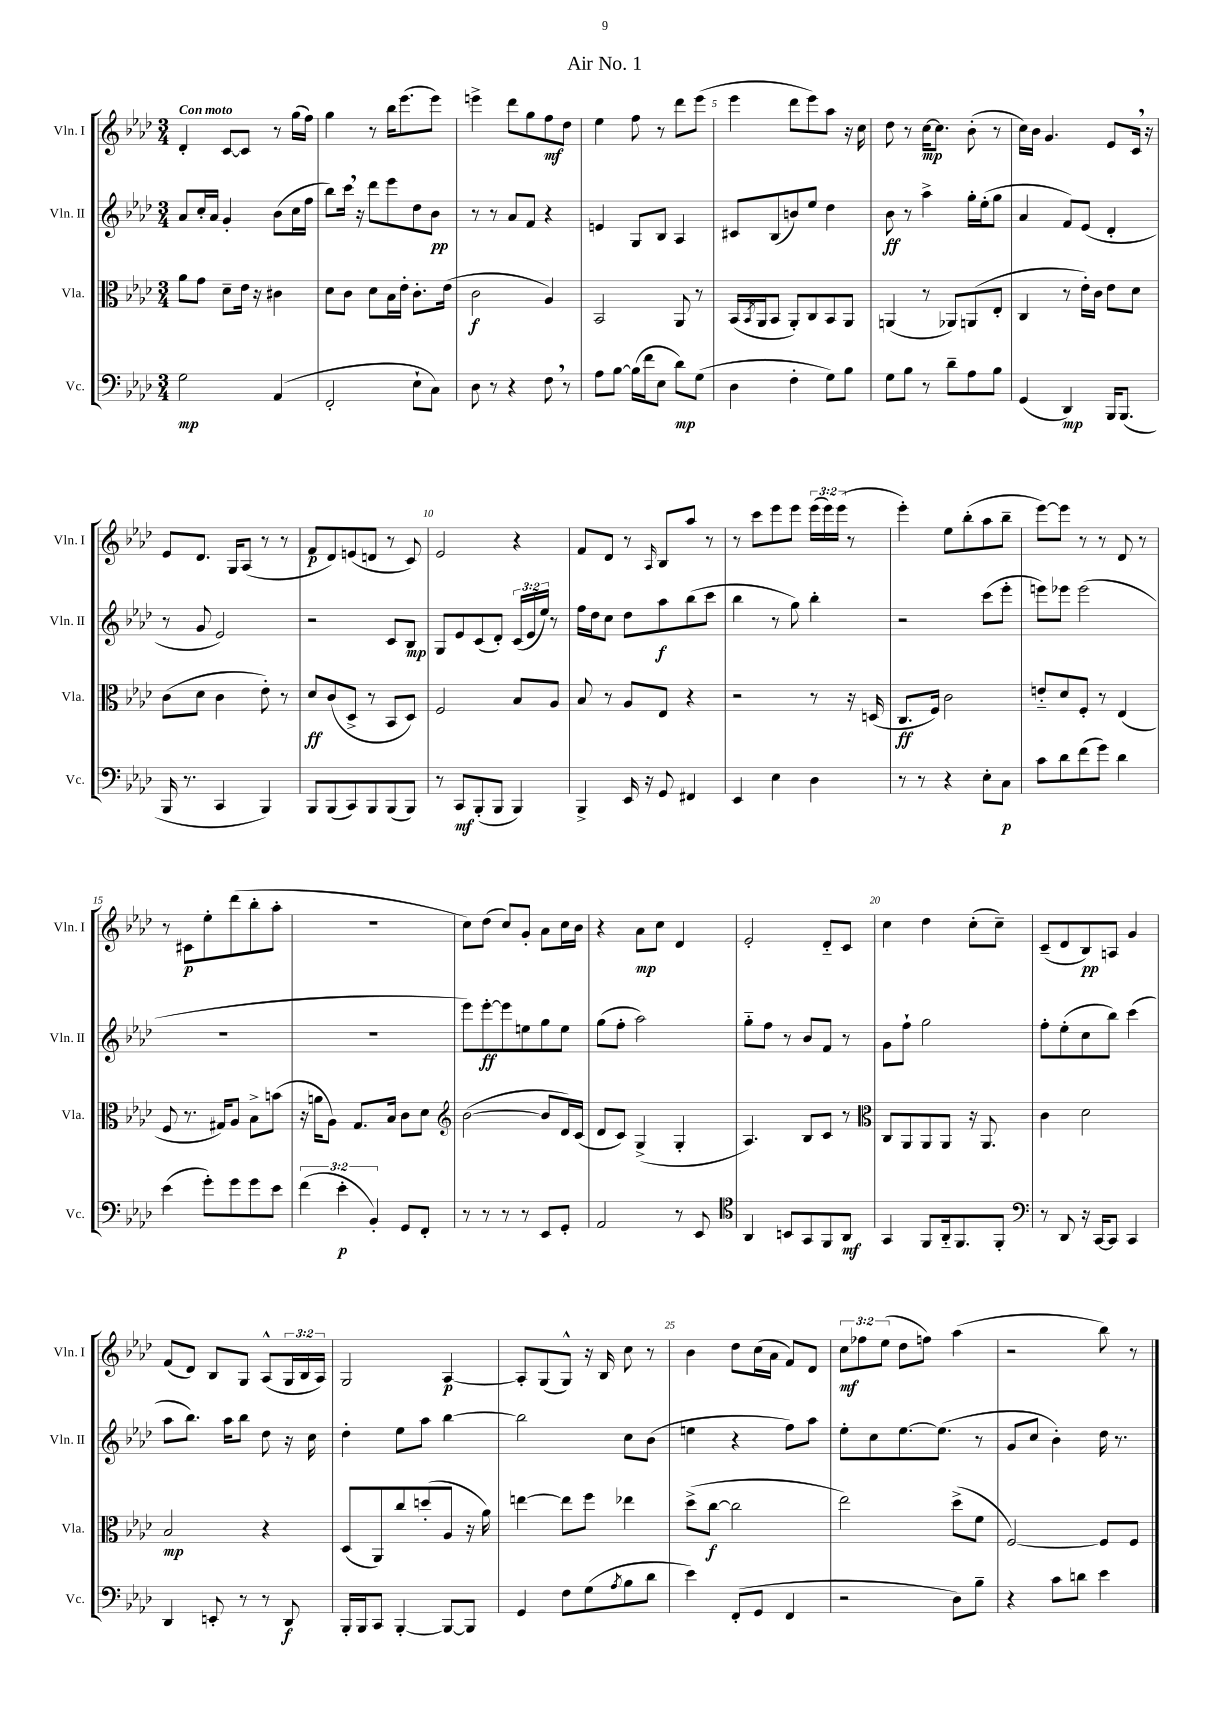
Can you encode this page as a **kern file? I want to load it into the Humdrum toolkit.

**kern	**kern	**kern	**kern
*staff4	*staff3	*staff2	*staff1
*clefF4	*clefC3	*clefG2	*clefG2
*k[b-e-a-d-]	*k[b-e-a-d-]	*k[b-e-a-d-]	*k[b-e-a-d-]
*M3/4	*M3/4	*M3/4	*M3/4
2G	8a-	8a-	4d-'
.	8g	16cc'	.
.	.	16a-	.
.	8d-~	4g'	[8c
.	16e-	.	8c]
.	16r	.	.
(4AA-	4c#	(8b-	8r
.	.	16cc	(16gg
.	.	16ff	16ff)
=	=	=	=
2FF'	8d-	8bb-)	4gg
.	8c	16ccc	.
.	.	16r	.
.	8d-	8ddd-	8r
.	16B-	8eee-	16bb-
.	16e-'	.	(8.eee-
8E-`	8.c'	8dd-	.
8C)	.	8b-	8eee-)
.	(16e-	.	.
=	=	=	=
8D-	2c	8r	4eee^
8r	.	8r	.
4r	.	8a-	8ddd-
.	.	8f	8gg
8F	4A-)	4r	8ff
8r	.	.	8dd-
=	=	=	=
8A-	2BB-	4e	4ee-
[8B-	.	.	.
(16B-]	.	8G	8ff
16f	.	.	.
8E-	.	8B-	8r
8d-)	8AA-	4A-	8ddd-
(8G	8r	.	(8eee-
=	=	=	=
4D-	(16BB-	8c#	4eee-
.	8qBB-	.	.
.	16AA-	.	.
.	8BB-	(8B-	.
4F'	8AA-')	8b)	8ddd-
.	8C	8ee-	8eee-)
8G)	8BB-	4dd-	8aa-
8B-	8AA-	.	16r
.	.	.	16cc
=	=	=	=
8G	(4AA	8b-	8dd-
8B-	.	8r	8r
8r	8r	4aa-^	[16cc
.	.	.	8.cc]
8d-~	8AA-)	.	.
8A-	(8AA	16gg'	(8b-'
.	.	(16ee-'	.
8B-	8E-'	8gg	8r
=	=	=	=
(4GG	4C	4a-	16cc)
.	.	.	16b-
.	.	.	4.g
4DD-)	8r	8f)	.
.	16e-')	(8e-	.
.	16c	.	.
16BBB-	8e-	4d-'	8e-
(8.BBB-	.	.	.
.	8d-	.	16c
.	.	.	16r
=	=	=	=
16BBB-	(8c	8r	8e-
8.r	.	.	.
.	8d-	8g	8.d-
4CC	4c	2e-)	.
.	.	.	16G
.	.	.	(8A-
4BBB-)	8e-')	.	8r
.	8r	.	8r
=	=	=	=
8BBB-	8d-	2r	8f
(8BBB-	(8c	.	8d-)
8CC)	8D-^	.	(8e
8BBB-	8r	.	8d
(8BBB-	8BB-	8c	8r
8BBB-)	8D-)	8B-	8c)
=	=	=	=
8r	2F	8G	2e-
8CC	.	8e-	.
(8BBB-'	.	(8c	.
8BBB-	.	8d-')	.
4BBB-)	8B-	(24c	4r
.	.	24e-	.
.	.	24ee-)	.
.	8A-	8r	.
=	=	=	=
4BBB-^	8B-	16ff	8f
.	.	16dd-	.
.	8r	8cc	8d-
16EE-	8A-	8dd-	8r
16r	.	.	.
.	.	.	16qqA-
8GG	8E-	8aa-	8B-
4FF#	4r	(8bb-	8aa-
.	.	8ccc	8r
=	=	=	=
4EE-	2r	4bb-	8r
.	.	.	8ccc
4E-	.	8r	8eee-
.	.	8gg)	8eee-
4D-	8r	4bb-'	(24eee-
.	.	.	24eee-)
.	.	.	(24eee-
.	16r	.	8r
.	(16D	.	.
=	=	=	=
8r	8.C	2r	4eee-')
8r	.	.	.
.	16F)	.	.
4r	2c	.	8ee-
.	.	.	(8bb-'
8E-'	.	(8ccc	8aa-
8C	.	8eee-'	8bb-~
=	=	=	=
8c	8e'~	8eee)	[8eee-)
8d-	8d-	8eee-	8eee-]
(8f	8F'	(2eee-	8r
8g)	8r	.	8r
4d-	(4E-	.	8d-
.	.	.	8r
=	=	=	=
(4e-	8F	2.r	8r
.	8.r	.	8c#
8g')	.	.	8ee-'
.	16G#)	.	.
8g	8A-	.	(8ddd-
8g	8B-^	.	8bb-'
8e-	(8b	.	8aa-'
=	=	=	=
(6f	16r	2.r	2.r
.	16a	.	.
.	8A-)	.	.
6e-'	.	.	.
.	8.G	.	.
6BB-')	.	.	.
.	16B-	.	.
8GG	8c	.	.
8FF'	8d-	.	.
=	=	=	=
*	*clefG2	*	*
8r	([2b-	8eee-)	8cc)
8r	.	[8eee-'	(8dd-
8r	.	8eee-]	8cc)
8r	.	8ee	8g'
8EE-	8b-]	8gg	8a-
8GG'	16d-)	8ee	16cc
.	(16c	.	16b-
=	=	=	=
2AA-	8d-	(8gg	4r
.	8c)	8ff'	.
.	(4G^	2aa-)	8a-
.	.	.	8cc
8r	4G'	.	4d-
8EE-	.	.	.
=	=	=	=
*clefC4	*	*	*
4AA-	4.A-)	8gg'~	2e-'
.	.	8ff	.
8BB	.	8r	.
8GG	8B-	8b-	.
8FF	8c	8f	8d-'~
8AA-	8r	8r	8c
=	=	=	=
*	*clefC3	*	*
4GG	8C	8g	4cc
.	8AA-	8ff`	.
8FF	8AA-	2gg	4dd-
16AA-'~	8AA-	.	.
8.FF	.	.	.
.	16r	.	(8cc'
.	8.AA-	.	.
8FF'	.	.	8cc~)
=	=	=	=
*clefF4	*	*	*
8r	4c	8ff'	(8c~
8DD-	.	(8ee-'	8d-
16r	2d-	8cc	8B-)
[16CC	.	.	.
8CC]	.	8bb-)	8A
4CC	.	(4ccc	4g
=	=	=	=
4DD-	2B-	8aa-	(8f
.	.	8.bb-)	8d-)
8EE'	.	.	8B-
.	.	16aa-	.
8r	.	8bb-	8G
8r	4r	8dd-	(8A-^^
8DD-	.	16r	24G
.	.	.	24B-
.	.	16cc	.
.	.	.	24A-)
=	=	=	=
16BBB-'	(8D-	4dd-'	2G
16BBB-	.	.	.
8CC	8AA-)	.	.
[4BBB-'	8cc	8ee-	.
.	(8dd'	8aa-	.
8BBB-_	8A-	[4bb-	[4A-
8BBB-]	16r	.	.
.	16a-)	.	.
=	=	=	=
4GG	[4ee	2bb-]	8A-']
.	.	.	(8G
8F	8ee]	.	8G^^)
(8G	8ff	.	16r
.	.	.	16B-
8qA-	.	.	.
8B-	4ee-	8cc	8cc
8d-	.	(8b-	8r
=	=	=	=
4e-)	(8dd-^	4ee	4b-
.	[8cc	.	.
(8FF'	2cc]	4r	8dd-
8GG	.	.	(16cc
.	.	.	16a-
4FF	.	8ff)	8f)
.	.	8aa-	8d-
=	=	=	=
2r	2ee-)	8ee-'	12cc
.	.	.	12ff-
.	.	8cc	.
.	.	.	(12ee-
.	.	[8.ee-	8dd-
.	.	.	8ff)
.	.	(8.ee-]	.
8D-)	(8dd-^	.	(4aa-
8B-~	8f	8r	.
=	=	=	=
4r	[2F)	8g	2r
.	.	8cc	.
8c	.	4b-')	.
8d	.	.	.
4e-	8F]	16dd-	8bb-)
.	.	8.r	.
.	8F	.	8r
==	==	==	==
*-	*-	*-	*-
